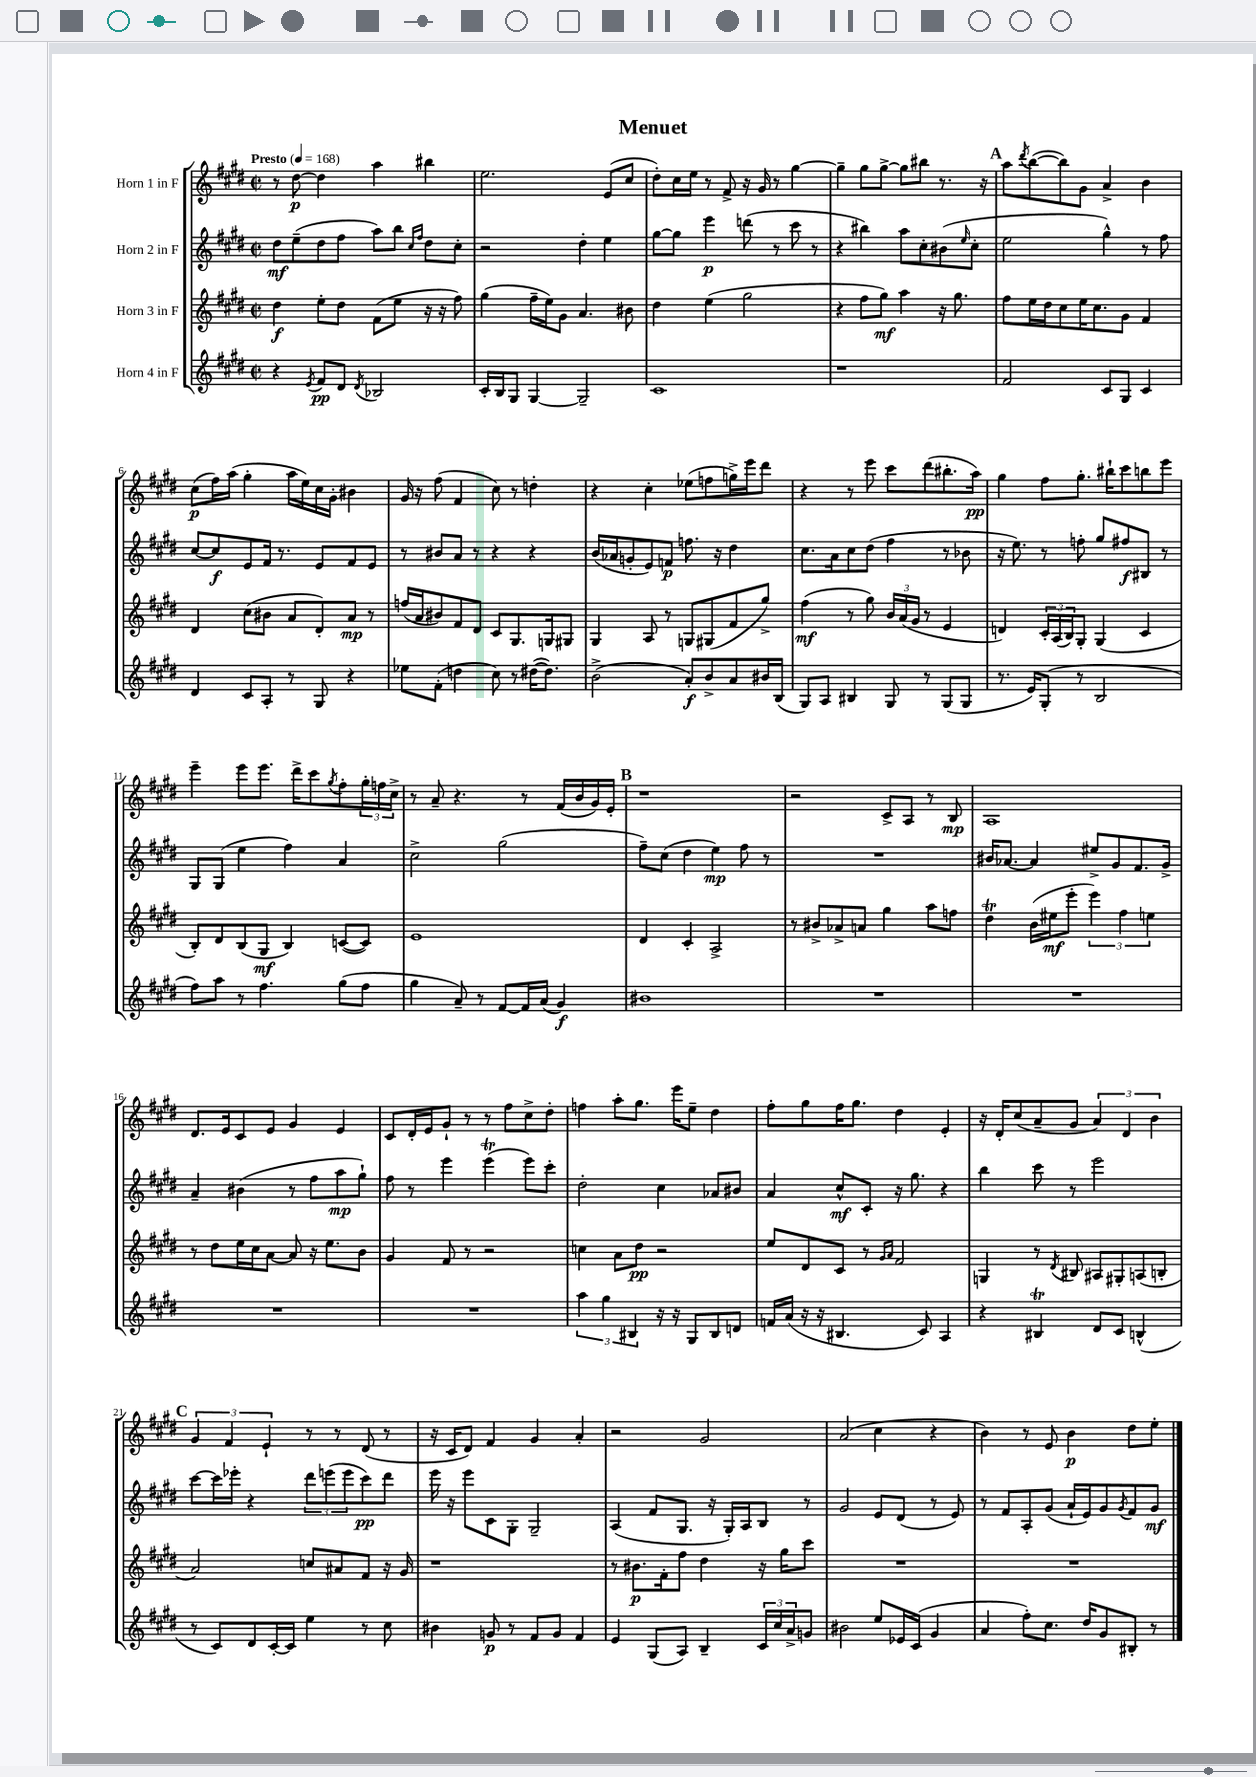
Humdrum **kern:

**kern	**kern	**kern	**kern
*staff4	*staff3	*staff2	*staff1
*clefG2	*clefG2	*clefG2	*clefG2
*k[f#c#g#d#]	*k[f#c#g#d#]	*k[f#c#g#d#]	*k[f#c#g#d#]
*M2/2	*M2/2	*M2/2	*M2/2
*met(c|)	*met(c|)	*met(c|)	*met(c|)
*MM168	*MM168	*MM168	*MM168
4r	4dd#	8dd#	8r
.	.	(8ee~	[8dd#
8qe	.	.	.
8f#	8ee'	8dd#	4dd#]
8d#	8dd#	8ff#	.
8qd#	.	.	.
2B-	(8f#	8aa)	4aa
.	8ee	8bb	.
.	.	16qqcc#	.
.	.	16qqff#	.
.	16r	8dd#	4bb#
.	16r	.	.
.	8ff#)	8cc#'	.
=	=	=	=
16c#'	(4gg#	2r	2.ee
16B	.	.	.
8G#	.	.	.
[4G#	16ff#~	.	.
.	16ee)	.	.
.	8g#	.	.
2G#~]	4.a	4dd#'	.
.	.	4ee	(8e
.	8b#	.	8cc#
=	=	=	=
1c#	4dd#	[8gg#	8dd#')
.	.	8gg#]	16cc#
.	.	.	16ee
.	(4ee	4eee	8r
.	.	.	8f#^
.	2gg#	(8ddd	16r
.	.	.	16g#
.	.	8r	8r
.	.	8ccc#	[4gg#
.	.	8r	.
=	=	=	=
1r	4r	4r	4gg#~]
.	8ff#	4bb#)	8gg#
.	8gg#)	.	[8gg#^
.	4aa	8aa	8gg#]
.	.	8cc#'	8bb#
.	16r	(8b#	8.r
.	8.gg#	.	.
.	.	16qqee	.
.	.	8cc#'	.
.	.	.	16r
=	=	=	=
2f#	8ff#	2ee	8aa
.	.	.	8qddd#
.	16ee	.	([8bb
.	16dd#	.	.
.	8cc#	.	8bb])
.	16ee	.	8g#
.	8.cc#	.	.
8c#	.	4gg#^^)	4a^
8G#	8g#	.	.
4c#	4f#	8r	4b
.	.	8ff#	.
=	=	=	=
4d#	4d#	[8cc#	(8cc#
.	.	8cc#]	16ff#)
.	.	.	(16aa
8c#	(8cc#	8e	4gg#'
8A'	8b#	16f#	.
.	.	8.r	.
8r	8a	.	16aa
.	.	.	16ee)
8G#	8d#')	8e	16cc#
.	.	.	16g#'
4r	8a	8f#	4b#
.	8r	8e	.
=	=	=	=
8ee-	(16ff	8r	16g#
.	16a	.	16r
(8f#'	8b#)	8b#	(8ff#
4dd	8f#	8a	4f#
.	8d#	8r	.
8cc#)	8c#	4r	8cc#)
8r	8.G#	.	8r
([16dd#	.	4r	4dd'
8.dd#])	16G	.	.
.	8G#	.	.
=	=	=	=
(2b^	4G#	(16b	4r
.	.	16a-	.
.	.	8g'	.
.	8A	8e)	4cc#'
.	8r	8f	.
8a')	8G	8.ff	(8ee-
8b^	(8G#	.	8ff
.	.	16r	.
8a	8f#	4dd#	16gg^)
.	.	.	16eee
16b#	8gg#^)	.	8ddd#
(16B	.	.	.
=	=	=	=
8G#)	(4ff#	8.cc#	4r
8A	.	.	.
.	.	16a	.
4B#	8r	8cc#	8r
.	8gg#)	(8dd#	8eee
8G#	24b	4ff#	8ccc#
.	(24a	.	.
.	24g#	.	.
8r	8r	.	(8ddd#
(8G#	4e	8r	8.bb#'
8G#	.	8b-	.
.	.	.	16aa)
=	=	=	=
8.r	4d)	16r	4gg#
.	.	8.ee)	.
16e)	.	.	.
(8G#'	24c#'	8r	8ff#
.	(24A	.	.
.	24B)	.	.
8r	8G#'	8ff'	8.gg#'
2B	(4G#	8gg#	.
.	.	.	16bb#`
.	.	8ff#	8ccc#
.	4c#	8B#	8bb
.	.	8r	8eee
=	=	=	=
8ff#)	8B')	8G#	4eee~
8aa	8d#	(8G#	.
8r	(8B	4ee	8eee
4.ff#	8G#	.	8.eee
.	4B)	4ff#)	.
.	.	.	16ddd#^
.	.	.	8ccc#
.	.	.	8qgg#
(8gg#	([8c	4a	8ff#'
8ff#	8c])	.	24gg#'
.	.	.	24ff
.	.	.	24cc#^
=	=	=	=
4gg#	1e	2cc#^	8r
.	.	.	8a~
8a~)	.	.	4.r
8r	.	.	.
[8f#	.	(2gg#	.
16f#]	.	.	8r
(16a	.	.	.
4g#)	.	.	(16f#
.	.	.	16b
.	.	.	16g#)
.	.	.	16e'
=	=	=	=
1b#	4d#	8ff#~)	1r
.	.	(8cc#	.
.	4c#'	4dd#	.
.	2A^	4ee)	.
.	.	8ff#	.
.	.	8r	.
=	=	=	=
1r	8r	1r	2r
.	8b#^	.	.
.	8a-^	.	.
.	8a	.	.
.	4gg#	.	8c#^
.	.	.	8A
.	8aa	.	8r
.	8ff	.	8B
=	=	=	=
1r	4dd#	16b#	1A
.	.	[8.a-	.
.	(16b	4a-]	.
.	16ee#	.	.
.	8eee'	.	.
.	6eee)	8ee#^	.
.	.	8g#	.
.	6ff#	.	.
.	.	8.f#	.
.	6ee	.	.
.	.	16g#^	.
=	=	=	=
1r	8r	4a~	8.d#
.	8dd#	.	.
.	.	.	16e
.	16ee	(4b#	8c#
.	16cc#	.	.
.	[8a	.	8e
.	8a]	8r	4g#
.	16r	8ff#	.
.	8.ee	.	.
.	.	8aa	4e
.	8b	8gg#`)	.
=	=	=	=
1r	4g#	8ff#	8c#
.	.	8r	16d#'
.	.	.	16e
.	8f#	4eee	8g#`
.	8r	.	8r
.	2r	(4eee	8r
.	.	.	8ff#
.	.	8eee)	8cc#^
.	.	8ccc#'	8dd#'
=	=	=	=
6aa	4cc	2dd#'	4ff
6gg#	.	.	.
.	8a	.	8aa'
6B#	.	.	.
.	8dd#	.	8.gg#
16r	2r	4cc#	.
16r	.	.	16eee
8G#	.	.	8ee~
8B#	.	8a-	4dd#
8d	.	8b#	.
=	=	=	=
16f	8ee	4a	8ff#'
(16a	.	.	.
16r	8d#	.	8gg#
16r	.	.	.
4.B#	8c#	8cc#^^	16ff#
.	.	.	8.gg#
.	8r	8c#'	.
.	16qqg#	.	.
.	16qqa	.	.
.	2f#	16r	4dd#
.	.	8.gg#	.
8c#)	.	.	.
4A	.	4r	4e'
=	=	=	=
4r	4G	4bb	16r
.	.	.	16d#'
.	.	.	(8cc#
4B#	8r	8ccc#	8a~
.	8qd#	.	.
.	8B#	8r	8g#
8d#	8A#	2eee	6a)
8c#	8G#'	.	.
.	.	.	6d#
(4B^^	(8A	.	.
.	.	.	6b
.	8B'	.	.
=	=	=	=
8r	2a)	[8ccc#	6g#
8c#)	.	16ccc#]	.
.	.	.	6f#
.	.	16eee-'	.
8d#	.	4r	.
.	.	.	6e`
[16c#'	.	.	.
16c#]	.	.	.
4ee	8cc	12ddd#	8r
.	.	(12eee	.
.	8a#	.	8r
.	.	12eee	.
8r	8f#	8ccc#)	(8d#
8cc#	16r	8ddd#	8r
.	16g#	.	.
=	=	=	=
4b#	1r	16eee	16r
.	.	16r	16c#
.	.	8eee	8d#)
8g	.	8c#	4f#
8r	.	8G#'	.
8f#	.	2G#~	4g#
8g	.	.	.
4f#	.	.	4a'
=	=	=	=
4e	8r	(4A	2r
.	8.b#	.	.
(8G#	.	8f#	.
.	16f#'	.	.
8A)	8ff#	8.G#	.
4B~	4dd#	.	2g#
.	.	16r	.
.	.	16G#')	.
.	.	16A	.
24c#	16r	8B	.
24cc#	.	.	.
.	16gg#	.	.
24a^	.	.	.
8g	8ccc#	8r	.
=	=	=	=
2b#	1r	2g#	(2a
8ee	.	8e	4cc#
16e-	.	(8d#	.
(16c#	.	.	.
4g#	.	8r	4r
.	.	8e)	.
=	=	=	=
4a	1r	8r	4b)
.	.	8f#	.
8ff#')	.	8A'	8r
8.cc#	.	(8g#	8e
.	.	16a`	4b
16dd#	.	16e)	.
8g#	.	8g#	.
.	.	8qg#	.
8B#'	.	8f#	8dd#
8r	.	8g#	8ee'
==	==	==	==
*-	*-	*-	*-
